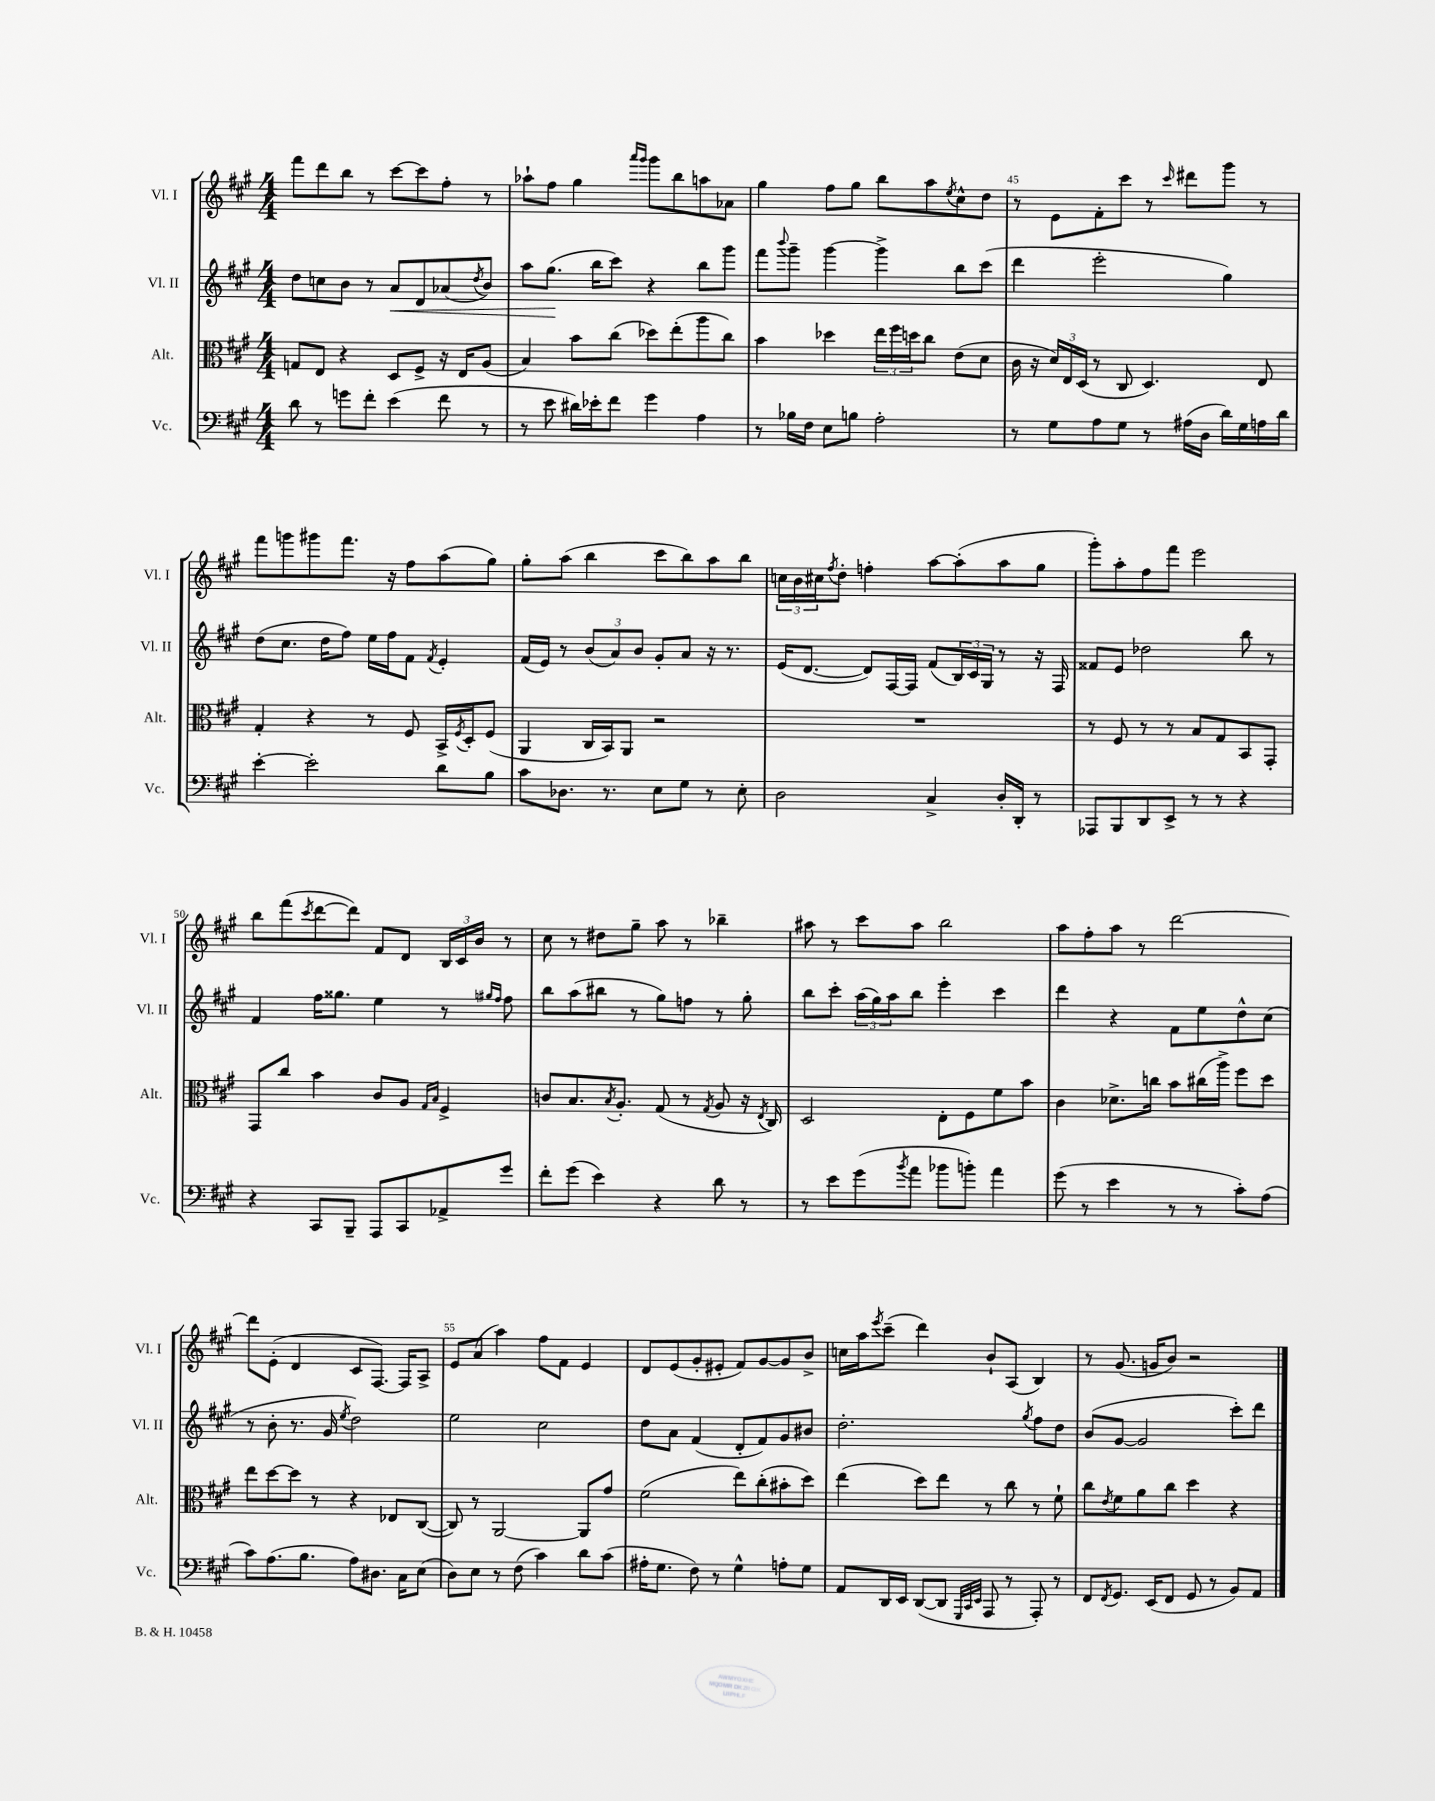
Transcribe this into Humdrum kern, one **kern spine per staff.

**kern	**kern	**kern	**dynam	**kern
*part4	*part3	*part2	*part2	*part1
*staff4	*staff3	*staff2	*staff2	*staff1
*I"Vc.	*I"Alt.	*I"Vl. II	*	*I"Vl. I
*I'Vc.	*I'Alt.	*I'Vl. II	*	*I'Vl. I
*clefF4	*clefC3	*clefG2	*	*clefG2
*k[f#c#g#]	*k[f#c#g#]	*k[f#c#g#]	*	*k[f#c#g#]
*M4/4	*M4/4	*M4/4	*	*M4/4
=42	=42	=42	=42	=42
8d\	8Gn/L	8dd\L	.	8fff#\L
8r	8E/J	8ccn\	.	8ddd\
8gn\L	4r	8b\J	.	8bb\J
8f#'\J	.	8r	.	8r
!	!	!	!LO:HP:b	!
(4e\	8D/L	8a/L	<	[8ccc#\L
.	8F#^/J	8d/	.	8ccc#\]
8f#\	16r	(8a-X/	.	8ff#'\J
.	16E/KL	.	.	.
.	.	8qdd/	.	.
8r	(8A/J	8b/J)	.	8r
=43	=43	=43	=43	=43
8r	4B/)	8aa\L	.	8aa-X`\L
8e\	.	(8.gg#\J	.	8ff#\J
16d#X\LL)	8b\L	.	.	4gg#\
16e-X'\J	.	16bb\KL	[	.
8f#\J	(8cc#\J	8ccc#\J)	.	.
.	.	.	.	16qqaaa/LL
.	.	.	.	16qqggg#/JJ
4g#\	8dd-X\L)	4r	.	8ggg#\L
.	(8ee'\	.	.	8bb\
4A\	8aa\	8bb\L	.	8aan\
.	8cc#\J)	8ggg#\J	.	8a-X\J
=44	=44	=44	=44	=44
8r	4b\	8fff#\L	.	4gg#\
.	.	8qqbbb/	.	.
16B-X\LL	.	8ggg#~\J	.	.
16F#\JJ	.	.	.	.
8E\L	4dd-X\	[4ggg#\	.	8ff#\L
8Bn\J	.	.	.	8gg#\J
2A'\	24ee\LL	4ggg#^\]	.	8bb\L
.	24ff#\	.	.	.
.	24ddn\J	.	.	.
.	8cc#\J	.	.	8aa\
.	.	.	.	8qee/
.	(8e\L	8bb\L	.	8cc#^^\
.	8d\J	(8ccc#\J	.	8dd\J
=45	=45	=45	=45	=45
8r	16c#\	4ddd\	.	8r
.	16r	.	.	.
8G#\L	24d/LL)	.	.	8e\L
.	24E/	.	.	.
.	(24D/JJ	.	.	.
8A\	8r	2eee'\	.	8f#'\
8G#\J	8C#/	.	.	8ccc#\J
8r	4.D/)	.	.	8r
.	.	.	.	16qqccc#/
(16A#X\LL	.	.	.	8ddd#X\L
16D\JJ	.	.	.	.
16d\LL)	.	4gg#\)	.	8ggg#\J
16G#\	.	.	.	.
16An\	8E/	.	.	8r
16d\JJ	.	.	.	.
!!LO:LB:g=z
=46	=46	=46	=46	=46
[4e'\	4G#'/	(8dd\L	.	8fff#\L
.	.	8.cc#\J	.	8gggn\
2e'\]	4r	.	.	8ggg#X\
.	.	16dd\KL	.	.
.	.	8ff#\J)	.	8.fff#\J
.	8r	16ee\LL	.	.
.	.	16ff#\J	.	16r
.	8F#/	8f#\J	.	8ff#\L
.	.	8qf#/	.	.
8d\L	16BB^/LL	4e'/	.	(8aa\
.	8qF#/	.	.	.
.	16D'/J	.	.	.
8B\J	(8F#/J	.	.	8gg#\J)
=47	=47	=47	=47	=47
8c#\L	4AA/	(16f#/LL	.	8gg#'\L
.	.	16e/JJ)	.	.
8.D-X\J	.	8r	.	(8aa\J
.	16C#/LL	(12b/L	.	4bb\
8.r	16BB/J)	.	.	.
.	.	12a/)	.	.
.	8AA/J	.	.	.
.	.	12b/J	.	.
8E\L	2r	8g#'/L	.	8ccc#\L
8G#\J	.	8a/J	.	8bb\)
8r	.	16r	.	8aa\
.	.	8.r	.	.
8E'\	.	.	.	8bb\J
=48	=48	=48	=48	=48
2D\	1r	(16e/KL	.	24ccn\LL
.	.	.	.	24b\
.	.	[8.d/J	.	.
.	.	.	.	24cc#X\J
.	.	.	.	8qff#/
.	.	.	.	8dd'\J
.	.	8d/L])	.	4ffn'\
.	.	[16F#/L	.	.
.	.	16F#/JJ]	.	.
4C#^/	.	(8f#/L	.	[8aa\L
.	.	24B/L)	.	(8aa'\]
.	.	24c#/	.	.
.	.	24G#/JJ	.	.
16D'/LL	.	8r	.	8aa\
16DD'/JJ	.	.	.	.
8r	.	16r	.	8gg#\J
.	.	16F#/	.	.
=49	=49	=49	=49	=49
8AAA-X/L	8r	8f##X/L	.	8ggg#'\L)
8BBB/	8F#/	8e/J	.	8aa'\
8DD/	8r	2dd-X\	.	8ff#\
8EE^/J	8r	.	.	8fff#\J
8r	8B/L	.	.	2eee\
8r	8G#/	.	.	.
4r	8BB/	8bb\	.	.
.	8GG#'/J	8r	.	.
!!LO:LB:g=z
=50	=50	=50	=50	=50
4r	8GG#/L	4f#/	.	8bb\L
.	8cc#/J	.	.	(8fff#\
.	.	.	.	8qccc#/
8CC#/L	4b\	16ff#\KL	.	[8ddd\
.	.	8.gg##X\J	.	.
8BBB~/J	.	.	.	8ddd\J])
8AAA/L	8c#/L	4ee\	.	8f#/L
8CC#/	8A/J	.	.	8d/J
.	16qqG#/LL	.	.	.
.	16qqB/JJ	.	.	.
8AA-X^/	4F#^/	8r	.	24B/LL
.	.	.	.	24c#/
.	.	.	.	24b/JJ
.	.	16qqgg#X/LL	.	.
.	.	16qqff#/JJ	.	.
8g#/J	.	8ff#\	.	8r
=51	=51	=51	=51	=51
8f#'\L	8cn/L	8bb\L	.	8cc#\
(8g#\J	8.B/	(8aa\	.	8r
4e\)	.	8bb#X\J	.	8dd#X\L
.	8qB/	.	.	.
.	8.A'/J	.	.	.
.	.	8r	.	8gg#~\J
4r	(8G#/	8gg#\L)	.	8aa\
.	8r	8ffn\J	.	8r
.	8qG#/	.	.	.
8d\	8A/	8r	.	4bb-X~\
8r	16r	8gg#'\	.	.
.	8qE/	.	.	.
.	16C#/)	.	.	.
=52	=52	=52	=52	=52
8r	2D/	8bb\L	.	8aa#X\
8e\L	.	8ccc#'\J	.	8r
(8g#\	.	(24aa\LL	.	8ccc#\L
.	.	24gg#\)	.	.
.	.	24aa\J	.	.
8qb/	.	.	.	.
8a\J	.	8bb\J	.	8aa#\J
8b-X\L	8E'\L	4eee'\	.	2bb\
8bn'\J)	8F#\	.	.	.
4a\	8f#\	4ccc#\	.	.
.	8b\J	.	.	.
=53	=53	=53	=53	=53
(8g#\	4c#\	4ddd\	.	8aa\L
8r	.	.	.	8ff#'\
4e\	8.d-X^\L	4r	.	8aa\J
.	.	.	.	8r
.	16ccn\Jk	.	.	.
8r	8b\L	8f#\L	.	[2ddd\
8r	(16cc#X\L	8ee\	.	.
.	16aa^\JJ)	.	.	.
8c#'\L)	8ff#\L	8dd^^\	.	.
(8A\J	8dd\J	(8cc#\J	.	.
!!LO:LB:g=z
=54	=54	=54	=54	=54
8c#\L)	8ee\L	8r	.	8ddd\L]
(8.A\	[8dd\	8b'\	.	(8e'\J
.	8dd\J]	8.r	.	4d/
8.B\J	.	.	.	.
.	8r	.	.	.
.	.	16g#/	.	.
.	.	8qee/	.	.
8A\L)	4r	2dd\)	.	8c#/L
8.D#X\J	.	.	.	[8.F#/J)
.	8E-X/L	.	.	.
16C#\KL	.	.	.	16F#/KL]
(8E\J	([8C#/J	.	.	8A^/J
=55	=55	=55	=55	=55
8D\L)	8C#/])	2ee\	.	8e/L
8E\J	8r	.	.	(8a/J
8r	[2AA/	.	.	4aa\)
(8F#\	.	.	.	.
4c#\)	.	2cc#\	.	8ff#\L
.	.	.	.	8f#\J
8d\L	8AA/L]	.	.	4e/
(8c#\J	8g#/J	.	.	.
=56	=56	=56	=56	=56
16A#X'\KL	(2f#\	8dd\L	.	8d/L
8.G#\J	.	.	.	.
.	.	8a\J	.	(8e/
8F#\)	.	(4f#/	.	8g#'/
8r	.	.	.	8e#X'/J
4G#^^\	8ee\L)	8d'/L	.	8f#/L)
.	(8cc#'\	8f#/)	.	[8g#/
8An'\L	8b#X'\	8g#/	.	8g#/]
8G#\J	8dd\J)	8b#X/J	.	8b^/J
=57	=57	=57	=57	=57
8AA/L	(4ee\	2.dd'\	.	16ccn\LL
.	.	.	.	16aa\J
.	.	.	.	8qeee/
16DD/L	.	.	.	(8ccc#~\J
16EE/JJ	.	.	.	.
([8DD/L	8dd\L)	.	.	4ddd\)
8DD/J]	8ee\J	.	.	.
32qqGGG#/LLL	.	.	.	.
32qqCC#/	.	.	.	.
32qqEE/JJJ	.	.	.	.
8AAA/	8r	.	.	8b`/L
8r	8cc#\	.	.	(8A/J
.	.	8qgg#/	.	.
8AAA'/)	8r	8ff#\L	.	4B/)
8r	8f#`\	8dd\J	.	.
=58	=58	=58	=58	=58
8FF#/L	8cc#\L	(8b/L	.	8r
8qFF#/	8qe/	.	.	.
8.GG#/J	8f#\	[8g#/J	.	(8.g#/
.	8a\	2g#/]	.	.
(16EE/KL	.	.	.	16gn/KL
8FF#/J	8cc#\J	.	.	8b/J)
8GG#/	4dd\	.	.	2r
8r	.	.	.	.
8BB/L)	4r	8ccc#'\L)	.	.
8AA/J	.	8ddd\J	.	.
==	==	==	==	==
*-	*-	*-	*-	*-
